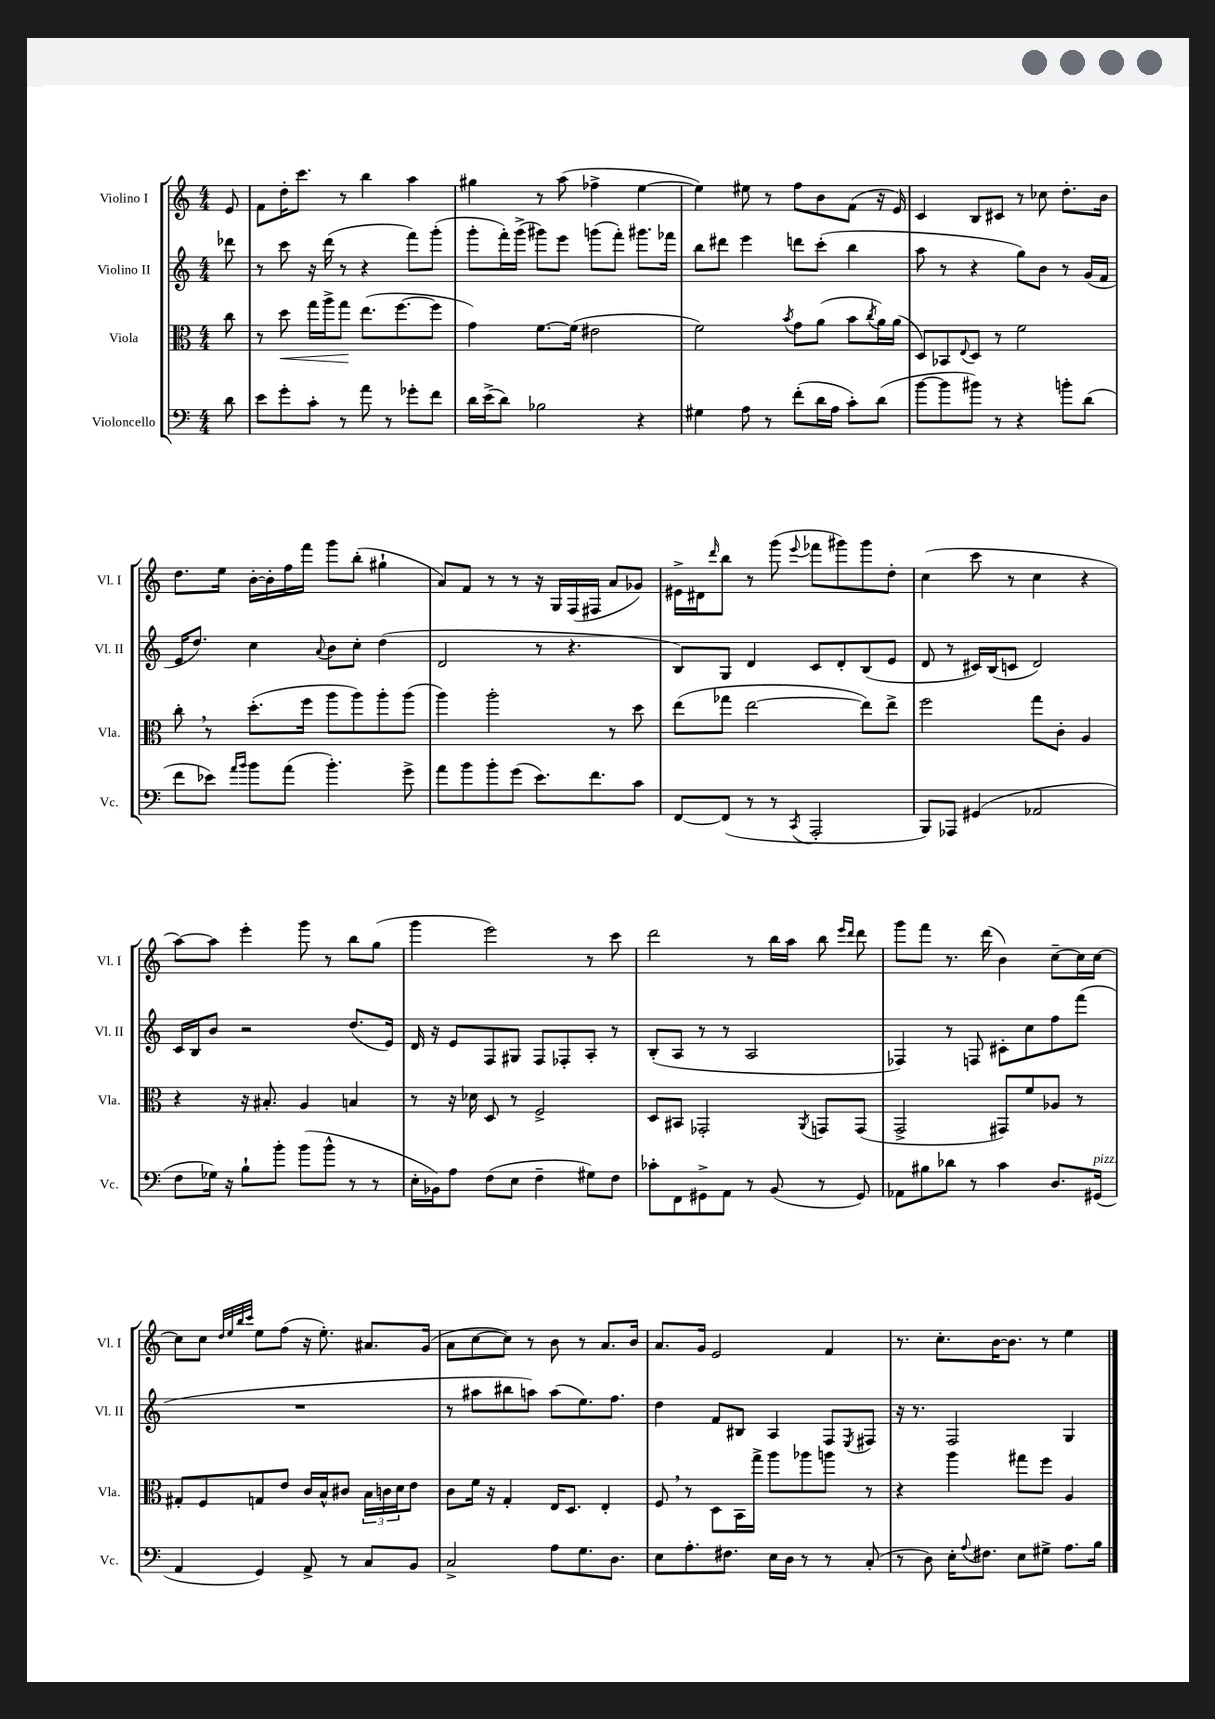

**kern	**kern	**dynam	**kern	**kern
*part4	*part3	*part3	*part2	*part1
*staff4	*staff3	*staff3	*staff2	*staff1
*I"Violoncello	*I"Viola	*	*I"Violino II	*I"Violino I
*I'Vc.	*I'Vla.	*	*I'Vl. II	*I'Vl. I
*clefF4	*clefC3	*	*clefG2	*clefG2
*k[]	*k[]	*	*k[]	*k[]
*M4/4	*M4/4	*	*M4/4	*M4/4
=	=	=	=	=
8d\	8cc\	.	8ddd-X\	8e/
=1	=1	=1	=1	=1
8e\L	8r	.	8r	8f\L
!	!	!LO:HP:b	!	!
8g'\	8dd\	<	8ccc\	16dd'\K
.	.	.	.	8.ccc\J
8c'\J	16gg\LL	.	16r	.
.	16aa^\J	.	(16ddd\	.
8r	8gg\J	.	8r	8r
8a\	(8.ee\L	[	4r	4bb\
8r	.	.	.	.
.	[8.ff\	.	.	.
8g-X'\L	.	.	8fff\L)	4aa\
8f\J	8ff\J]	.	(8ggg'\J	.
=2	=2	=2	=2	=2
16d\LL	4g\)	.	8ggg'\L	4gg#X\
(16e^\J	.	.	.	.
8d\J)	.	.	16fff'\L)	.
.	.	.	(16ggg^\JJ	.
2B-X\	[8.f\L	.	8ggg#X\L)	8r
.	.	.	8eee\J	(8aa\
.	(16f\Jk]	.	.	.
.	2e#X\	.	(8gggn\L	4ff-X^\
.	.	.	8fff'\J)	.
4r	.	.	8.ggg#X\L	[4ee\
.	.	.	16fff-X\Jk	.
=3	=3	=3	=3	=3
4G#X\	2f\)	.	8bb\L	4ee\])
.	.	.	8ddd#X\J	.
8A\	.	.	4eee\	8ee#X\
8r	.	.	.	8r
.	8qb/	.	.	.
(8f'\L	8g\L	.	8dddn\L	8ff\L
16d\L	(8a\J	.	(8ccc'\J	8b\
16A\JJ	.	.	.	.
8c'\L)	8b\L	.	4bb\	(8f\J
.	8qcc/	.	.	.
(8d\J	16a\L)	.	.	16r
.	(16a\JJ	.	.	16e/)
=4	=4	=4	=4	=4
[8b\L	8D/L)	.	8aa\	4c/
8b\]	8BB-X/	.	8r	.
.	8qqE/	.	.	.
8b#X\J)	8D/J	.	4r	8B/L
8r	8r	.	.	8c#X/J
4r	2f\	.	8gg\L)	8r
.	.	.	8b\J	8cc-X\
8bn'\L	.	.	8r	8.dd'\L
(8d\J	.	.	(16g/LL	.
.	.	.	16f/JJ	16b\Jk
!!LO:LB:g=z
=5	=5	=5	=5	=5
8f\L	8cc',\	.	16e/KL	8.dd\L
.	.	.	8.dd/J)	.
8e-X\J)	8r	.	.	.
.	.	.	.	16ee\Jk
16qqa/LL	.	.	.	.
16qqb/JJ	.	.	.	.
8b\L	(8.dd'\L	.	4cc\	[16b'\LL
.	.	.	.	16b'\]
(8a\J	.	.	.	16ff\
.	16ff\Jk	.	.	16fff\JJ
.	.	.	8qqa/	.
4.b'\)	8aa\L	.	8b\L	8ggg\L
.	8aa\)	.	8cc'\J	(8bb'\J
.	8aa'\	.	(4dd\	4gg#X`\
8g^\	(8aa\J	.	.	.
=6	=6	=6	=6	=6
8a\L	4aa\)	.	2d/	8a/L)
8b\	.	.	.	8f/J
8b'\	2aa'\	.	.	8r
(8g\J	.	.	.	8r
8.e\L)	.	.	8r	16r
.	.	.	.	16G/LL
.	.	.	4.r	(16F/
8.f\	.	.	.	16F#X/JJ
.	8r	.	.	8a/L
8c\J	8dd\	.	.	8g-X/J)
=7	=7	=7	=7	=7
[8FF/L	(8ee\L	.	8B/L)	16e#X^\LL
.	.	.	.	16d#X\J
.	.	.	.	16qqddd/
(8FF/J]	8gg-X\J	.	8G/J	8bb\J
8r	[2ee\	.	4d/	8r
8r	.	.	.	(8ggg\
8qCC/	.	.	.	8qqeee/
2AAA'/	.	.	8c/L	8fff-X\L
.	.	.	8d'/	8ggg#X\)
.	8ee\L])	.	(8B/	8ggg#\
.	8ee^\J	.	8e/J	8dd'\J
=8	=8	=8	=8	=8
8BBB/L)	2ff\	.	8d/	(4cc\
8AAA-X/J	.	.	8r	.
(4GG#X/	.	.	16c#X/LL)	8ccc\
.	.	.	(16B/J	.
.	.	.	8cn/J	8r
2AA-X/	8gg\L	.	2d/)	4cc\
.	8c'\J	.	.	.
.	4A/	.	.	4r
!!LO:LB:g=z
=9	=9	=9	=9	=9
8F\L	4r	.	16c/LL	[8aa\L)
.	.	.	16B/J	.
16G-X\Jk)	.	.	8b/J	8aa\J]
16r	.	.	.	.
8B`\L	16r	.	2r	4eee'\
.	8.B#X'/	.	.	.
8b'\J	.	.	.	.
(8b\L	4A/	.	.	8ggg\
8b^^\J	.	.	.	8r
8r	4Bn/	.	(8.dd/L	8bb\L
8r	.	.	.	(8gg\J
.	.	.	16e/Jk)	.
=10	=10	=10	=10	=10
16E'\LL	8r	.	16d/	4ggg\
16BB-X\J)	.	.	16r	.
8A\J	16r	.	8e/L	.
.	16d-X\	.	.	.
(8F\L	8D/	.	8F/	2eee\)
8E\J	8r	.	8G#X/J	.
4F~\	2F^/	.	8F/L	.
.	.	.	8F-X'/	.
8G#X\L)	.	.	8A'/J	8r
8F\J	.	.	8r	8ccc\
=11	=11	=11	=11	=11
8c-X'\L	8D/L	.	(8B'/L	2ddd\
8FF\	8BB#X/J	.	8A/J	.
8GG#X^\	2GG-X'/	.	8r	.
8AA\J	.	.	8r	.
8r	.	.	2A/	8r
(8BB/	.	.	.	16bb\LL
.	.	.	.	16aa\JJ
.	8qAA/	.	.	.
8r	8GGn/L	.	.	8bb\
.	.	.	.	16qqeee/LL
.	.	.	.	16qqddd/JJ
8GG#/)	(8GG/J	.	.	8ddd\
=12	=12	=12	=12	=12
8AA-X\L	2GG^/	.	4F-X/)	8ggg\L
8B#X\	.	.	.	8fff\J
8d-X\J	.	.	8r	8.r
8r	.	.	8Fn/	.
.	.	.	.	(16ddd\
4c\	8GG#X/L)	.	8c#X'\L	4b\)
.	8f/	.	8cc\	.
8.D/L	8A-X/J	.	8ff\	[8cc~\L
.	8r	.	(8fff\J	16cc\L]
!LO:TX:a:i:t=pizz.	!	!	!	!
(16GG#X/Jk	.	.	.	[16cc\JJ
!!LO:LB:g=z
=13	=13	=13	=13	=13
4AA/	8G#X'/L	.	1r	8cc\L]
.	8F/	.	.	8cc\J
.	.	.	.	32qqdd/LLL
.	.	.	.	32qqee/
.	.	.	.	32qqbb/
.	.	.	.	32qqccc/JJJ
4GG/)	8Gn/	.	.	8ee\L
.	8e/J	.	.	(8ff\J
8AA^/	16c/LL	.	.	16r
.	16B^^/J	.	.	8.ee'\)
8r	8c#X/J	.	.	.
8C/L	24B\LL	.	.	8.a#X/L
.	24cn\	.	.	.
.	24d\J	.	.	.
8BB/J	8e\J	.	.	.
.	.	.	.	(16g/Jk
=14	=14	=14	=14	=14
2C^/	8c\L	.	8r	8a\L
.	16f\Jk	.	8aa#X\L	[8cc\
.	16r	.	.	.
.	4G'/	.	8bb#X\	8cc\J])
.	.	.	8aan\J)	8r
8A\L	16E/KL	.	(8aa\L	8b\
.	8.D/J	.	.	.
8.G\	.	.	8.ee\)	8r
.	4E'/	.	.	8.a/L
8.D\J	.	.	8.ff\J	.
.	.	.	.	16b/Jk
=15	=15	=15	=15	=15
8E\L	8F,/	.	4dd\	8.a/L
8.A'\	8r	.	.	.
.	.	.	.	16g/Jk
.	8D\L	.	8f/L	2e/
8.F#X\J	.	.	.	.
.	16BB\L	.	8B#X/J	.
.	16gg^\JJ	.	.	.
16E\LL	8aa\L	.	4A/	.
16D\JJ	.	.	.	.
8r	8aa-X\	.	.	.
8r	8aan\J	.	8F/L	4f/
.	.	.	8qE/	.
(8C'/	8r	.	8F#X/J	.
=16	=16	=16	=16	=16
8r	4r	.	16r	8.r
.	.	.	8.r	.
8D\)	.	.	.	.
.	.	.	.	8.cc'\L
16E'\KL	4aa\	.	2F/	.
8qqA/	.	.	.	.
8.F#X\J	.	.	.	.
.	.	.	.	[16b\K
.	.	.	.	8.b\J]
8E\L	8gg#X\L	.	.	.
8G#X^\J	8ff\J	.	.	8r
8.A\L	4A/	.	4G/	4ee\
16B\Jk	.	.	.	.
==	==	==	==	==
*-	*-	*-	*-	*-
